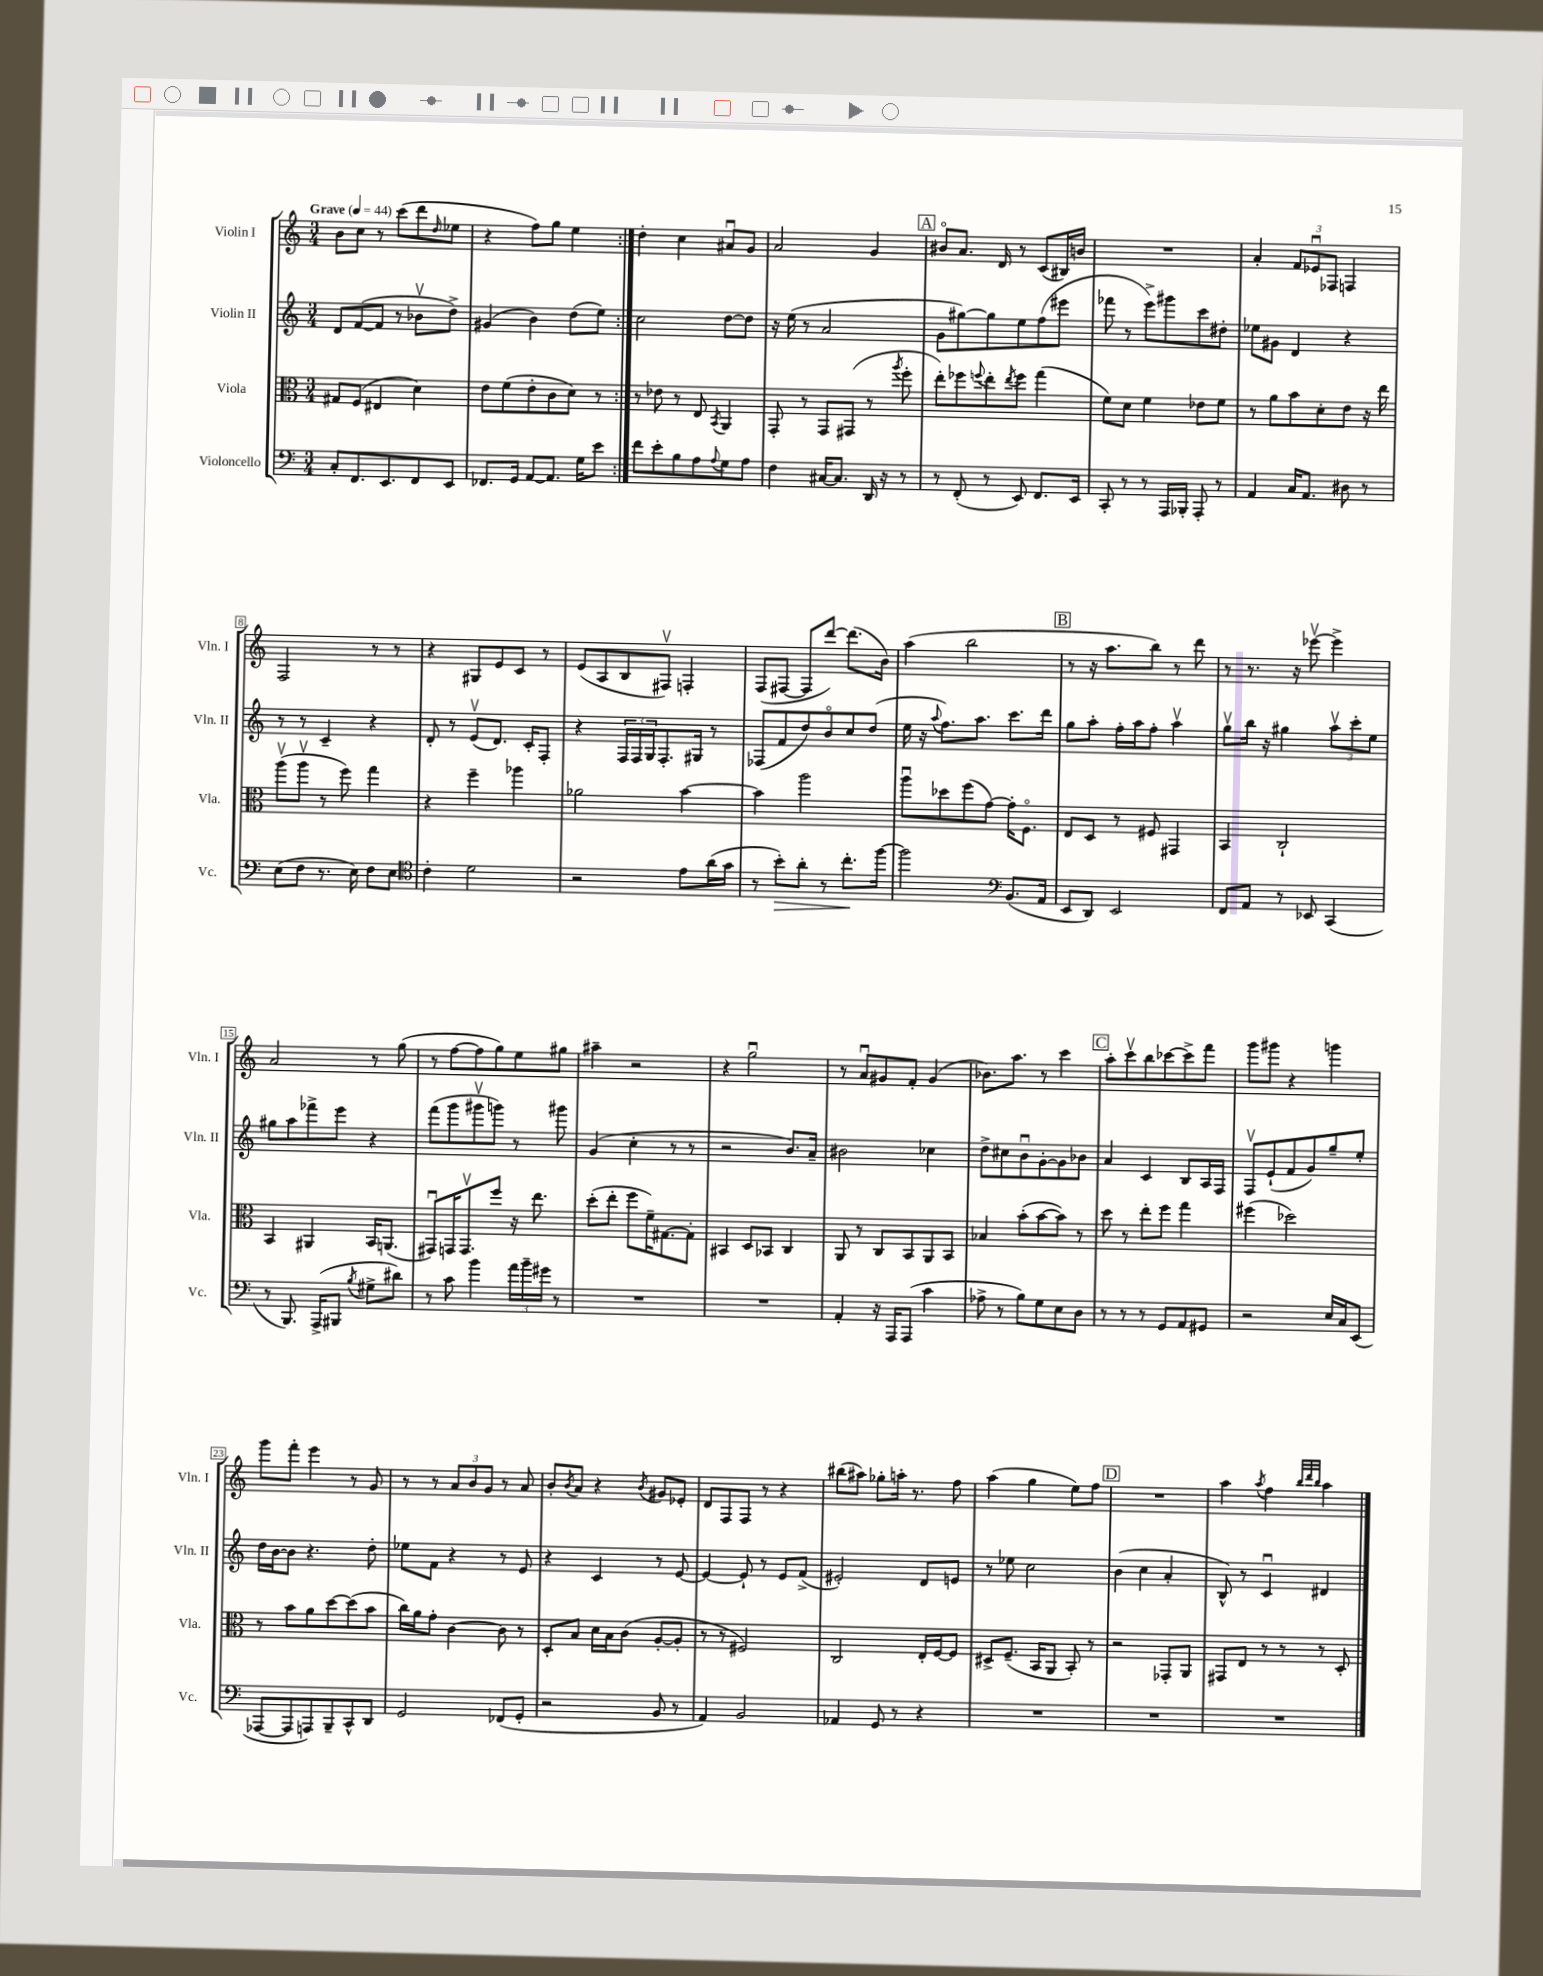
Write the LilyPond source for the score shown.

<<
\new StaffGroup <<
\new Staff = "s0" \with { instrumentName = "Violin I" shortInstrumentName = "Vln. I" } {
    \clef treble \key c \major \numericTimeSignature \time 3/4 \tempo "Grave" 4 = 44
    \repeat volta 2 { b'8 c''8 r8 c'''8( d'''8 \grace { d''16 } ees''8 |
    r4 f''8) g''8 e''4 | }
    d''4-. c''4 ais'8\downbow g'8 |
    a'2 g'4 |
    \mark \markup { \box "A" } bis'8\flageolet a'8. d'16 r8 c'8( bis16) b'16 |
    R2. |
    a'4-. \tuplet 3/2 { f'8 ees'8\downbow fes8 } f4 |
    f2 r8 r8 |
    r4 gis8 e'8 c'8 r8 |
    e'8( a8 b8 fis8\upbow) f4-. |
    f8( fis8~ fis8 d'''8~) d'''8.( b'16) |
    a''4( b''2 |
    \mark \markup { \box "B" } r8 r16 a''8. b''8) r8 d'''8 |
    r8 r8. r16 ees'''8~\upbow ees'''4-> |
    a'2 r8 g''8( |
    r8 f''8~ f''8 g''8) e''8 gis''8 |
    ais''4-- r2 |
    r4 g''2\downbow |
    r8 a'8\downbow gis'8 f'8-. gis'4( |
    bes'8.) a''8. r8 c'''4 |
    \mark \markup { \box "C" } a''8-. c'''8\upbow b''8 ces'''8~ ces'''8-> f'''8 |
    g'''8 gis'''8 r4 g'''4 |
    g'''8 f'''8-. e'''4 r8 g'8 |
    r8 r8 \tuplet 3/2 { a'8 b'8 g'8 } r8 a'8 |
    b'8-. \acciaccatura { b'8 } a'8 r4 \acciaccatura { b'8 } gis'8 ees'8-. |
    d'8 f8 f8 r8 r4 |
    bis''8( ais''8) ges''8-. a''16-. r8. f''8 |
    a''4( g''4 e''8) f''8 |
    \mark \markup { \box "D" } R2. |
    a''4 \acciaccatura { a''8 } f''4 \grace { b''32 d'''32 b''32 } a''4 \bar "|." |
}
\new Staff = "s1" \with { instrumentName = "Violin II" shortInstrumentName = "Vln. II" } {
    \clef treble \key c \major \numericTimeSignature \time 3/4
    \repeat volta 2 { d'8 f'8~( f'8 r8 bes'8\upbow d''8->) |
    gis'4( b'4) d''8( e''8) | }
    c''2 d''8~ d''8 |
    r16 e''16( r8 a'2 |
    \mark \markup { \box "A" } g'8 gis''8~) gis''8 e''8 f''8( eis'''8 |
    fes'''8 r8 e'''8->) gis'''8 c'''8 dis''8-. |
    ees''8 gis'8 d'4 r4 |
    r8 r8 c'4-- r4 |
    d'8-. r8 e'8\upbow( d'8.) c'16-. f8-. |
    r4 \tuplet 3/2 { f16 f16 g16 } f8.-. gis16 r8 |
    fes8( f'8 d''8) b'8\flageolet c''8 d''8( |
    e''16 r16 \appoggiatura { a''8 } f''8.) a''8. c'''8. d'''16 |
    \mark \markup { \box "B" } g''8 a''8-. f''16-. a''16 f''8-. a''4\upbow |
    g''8\upbow b''16 r16 gis''4 \tuplet 3/2 { a''8\upbow c'''8-. e''8 } |
    gis''8 a''8 fes'''8-> e'''8 r4 |
    f'''8( g'''8 gis'''8\upbow g'''8) r8 gis'''8 |
    g'4( c''4-. r8 r8 |
    r2 b'8.) a'16-- |
    bis'2 ces''4 |
    d''8-> cis''8 b'8\downbow g'8~-. g'8 bes'8 |
    \mark \markup { \box "C" } a'4 c'4 b8 a16 f16 |
    f8\upbow e'8-!( f'8 g'8) g''8-- e''8-. |
    d''16 b'16~ b'8 r4. d''8-. |
    ees''8 f'8 r4 r8 e'8 |
    r4 c'4 r8 e'8~ |
    e'4~ e'8-! r8 e'8 f'8->( |
    eis'2-.) d'8 e'8 |
    r8 ees''8 c''2 |
    \mark \markup { \box "D" } b'4( c''4 a'4-. |
    b8-^) r8 c'4\downbow dis'4 \bar "|." |
}
\new Staff = "s2" \with { instrumentName = "Viola" shortInstrumentName = "Vla." } {
    \clef alto \key c \major \numericTimeSignature \time 3/4
    \repeat volta 2 { gis8 f8( eis4 d'4) |
    e'8 f'8( e'8-. c'8 d'8) r8 | }
    r8 ees'8 r8 e8 \acciaccatura { b,8 } a,4 |
    g,8-. r8 g,8 gis,8( r8 \acciaccatura { a''8 } f''8-. |
    \mark \markup { \box "A" } e''8-.) fes''8 \appoggiatura { f''8 } e''8-. \acciaccatura { e''8 } f''8 g''4( |
    f'8) d'8 f'4 ees'8 f'8 |
    r8 a'8 b'8 d'8-. e'8 r16 e''16 |
    a''8\upbow( a''8\upbow r8 f''8) g''4 |
    r4 f''4-- aes''4 |
    aes'2 b'4~ |
    b'4 a''2 |
    a''8\downbow des''8 f''8( g'8~) g'16-. f8.\flageolet |
    \mark \markup { \box "B" } e8 d8 r8 fis8 gis,4 |
    b,4 c2-! |
    b,4 ais,4 b,16 a,8.( |
    gis,8\downbow) g,16 g,8.\upbow f''8 r16 e''8. |
    d''8-.( e''8-. f''8 f'16--) gis8.~ gis8-. |
    bis,4 d8 bes,8 c4 |
    a,8 r8 c8 b,8 a,8 b,8 |
    bes4 b'8-.( b'8~ b'8) r8 |
    \mark \markup { \box "C" } d''8 r8 e''8-. f''8 g''4 |
    fis''4( des''2) |
    r8 b'8 a'8 d''8~ d''8( b'8 |
    c''16) a'16 g'8-. c'4~ c'8 r8 |
    d8-. b8 d'16 b16 c'8( a8~-. a8-. |
    r8 r8 fis2) |
    c2 e16-. f16~ f8 |
    dis8-> f8.--( b,16 a,8 b,8-.) r8 |
    \mark \markup { \box "D" } r2 ges,8-. a,8 |
    gis,8 e8 r8 r8 r8 d8-. \bar "|." |
}
\new Staff = "s3" \with { instrumentName = "Violoncello" shortInstrumentName = "Vc." } {
    \clef bass \key c \major \numericTimeSignature \time 3/4
    \repeat volta 2 { c8-. f,8. e,8. f,8 e,8 |
    fes,8. g,16 a,8~ a,8. g16 e'8 | }
    f'8 e'8-. b8 a8 \appoggiatura { a8 } g8 a8 |
    f4 cis16~ cis8. d,16 r16 r8 |
    \mark \markup { \box "A" } r8 f,8-.( r8 e,8) f,8. e,16 |
    c,8-. r8 r8 a,,16 bes,,16-. a,,8-. r8 |
    a,4 c16 a,8. dis8 r8 |
    e8( f8 r8. e16) f8 e8 |
    \clef tenor c'4-. d'2 |
    r2 e'8 a'16( g'16 |
    r8 b'8-.\>) a'8-. r8 c''8.-.\! f''16~ |
    f''2 \clef bass b,8.( a,16 |
    \mark \markup { \box "B" } e,8 d,8) e,2 |
    f,8 a,8 r8 ees,8 c,4( |
    r8 b,,8.) a,,16->( bis,,8 \acciaccatura { b8 } gis8-> dis'8) |
    r8 c'8 b'4 \tuplet 3/2 { a'16 b'16-- gis'16 } r8 |
    R2. |
    R2. |
    a,4-. r16 a,,16 a,,8( c'4 |
    aes8-> r8 b8) g8 e8 d8 |
    \mark \markup { \box "C" } r8 r8 r8 g,8 a,8 gis,8 |
    r2 e16 c16 e,8( |
    aes,,8~ aes,,8 a,,8) b,,8-- c,8-^ d,8 |
    g,2 fes,8( g,8-. |
    r2 b,8 r8 |
    a,4) b,2 |
    aes,4 g,8 r8 r4 |
    R2. |
    \mark \markup { \box "D" } R2. |
    R2. \bar "|." |
}
>>
>>
\layout { \context { \Score \override BarNumber.stencil = #(make-stencil-boxer 0.1 0.3 ly:text-interface::print) } }
